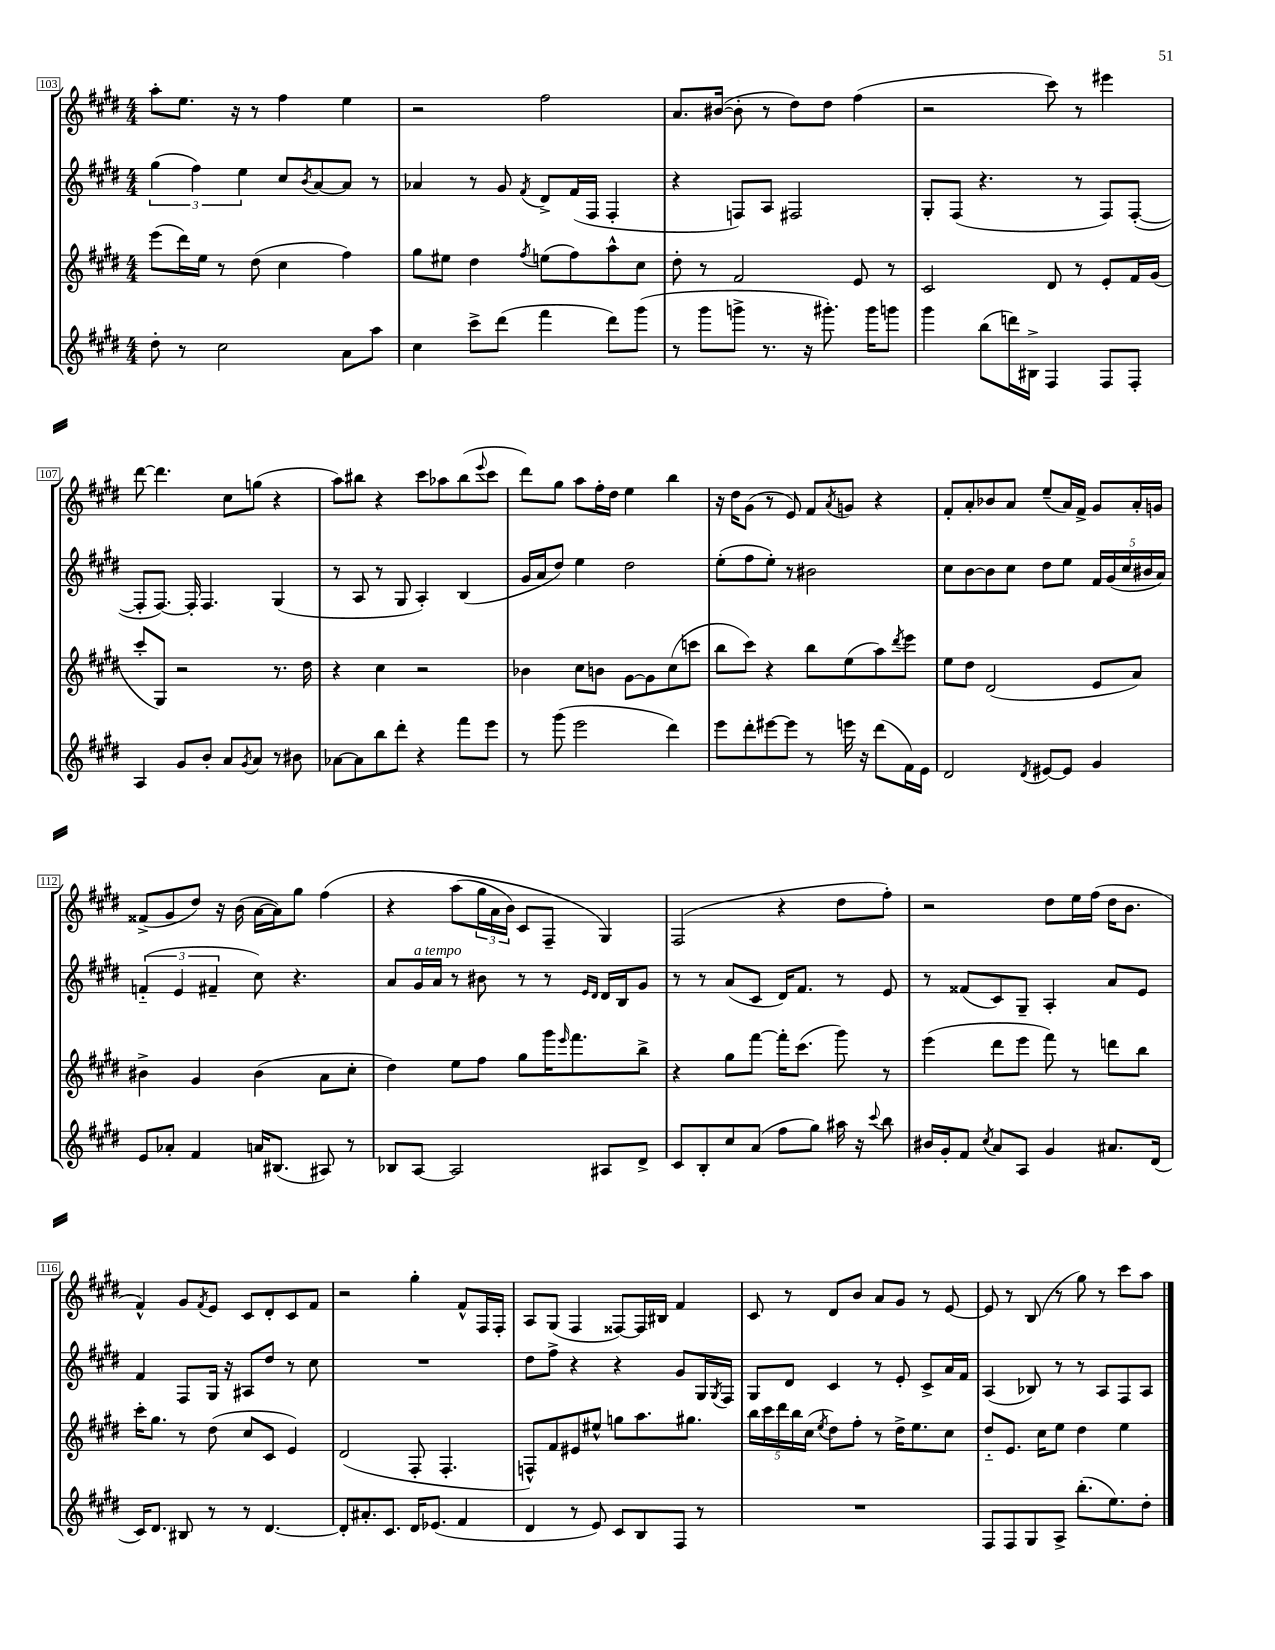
<<
\new StaffGroup <<
\new Staff = "s0" {
    \clef treble \key e \major \numericTimeSignature \time 4/4
    a''8-. e''8. r16 r8 fis''4 e''4 |
    r2 fis''2 |
    a'8. bis'16~( bis'8-. r8 dis''8) dis''8 fis''4( |
    r2 cis'''8) r8 eis'''4 |
    dis'''8~ dis'''4. cis''8 g''8( r4 |
    a''8) bis''8 r4 cis'''8 aes''8 bis''8( \appoggiatura { e'''8 } cis'''8 |
    dis'''8) gis''8 a''8 fis''16-. dis''16 e''4 b''4 |
    r16 dis''16 gis'8( r8 e'8) fis'8 \acciaccatura { a'8 } g'8 r4 |
    fis'8-. a'8-. bes'8 a'8 e''8--( a'16) fis'16-> gis'8 a'16-. g'16 |
    fisis'8->( gis'8 dis''8) r16 b'16( a'16~ a'16) gis''8 fis''4\( |
    r4 a''8( \tuplet 3/2 { gis''16 a'16 b'16) } cis'8 fis8-- gis4\) |
    fis2( r4 dis''8 fis''8-.) |
    r2 dis''8 e''16 fis''16( dis''16 b'8. |
    fis'4-^) gis'8 \acciaccatura { fis'8 } e'8 cis'8 dis'8-. cis'8 fis'8 |
    r2 gis''4-. fis'8-^ fis16 fis16-. |
    a8 gis8( fis4 fisis8~) fisis16 bis16 fis'4 |
    cis'8 r8 dis'8 b'8 a'8 gis'8 r8 e'8~ |
    e'8 r8 b8( r8 gis''8) r8 cis'''8 a''8 \bar "|." |
}
\new Staff = "s1" {
    \clef treble \key e \major \numericTimeSignature \time 4/4
    \tuplet 3/2 { gis''4( fis''4) e''4 } cis''8 \acciaccatura { b'8 } a'8~ a'8 r8 |
    aes'4 r8 gis'8 \acciaccatura { fis'8 } dis'8-> fis'16( fis16 fis4-. |
    r4 f8) a8 fis2 |
    gis8-. fis8( r4. r8 fis8) fis8~-.( |
    fis8-. fis8.~) fis16-. fis4. gis4( |
    r8 a8 r8 gis8 a4-.) b4( |
    gis'16 a'16 dis''8) e''4 dis''2 |
    e''8-.( fis''8 e''8-.) r8 bis'2 |
    cis''8 b'8~ b'8 cis''8 dis''8 e''8 \tuplet 5/4 { fis'16 gis'16( cis''16 bis'16 a'16) } |
    \tuplet 3/2 { f'4-_( e'4 fis'4-- } cis''8) r4. |
    a'8 gis'16^\markup { \italic "a tempo" } a'16 r8 bis'8 r8 r8 \grace { e'16 dis'16 } dis'16 b16 gis'8 |
    r8 r8 a'8( cis'8 dis'16) fis'8. r8 e'8 |
    r8 fisis'8( cis'8) gis8-- a4-. a'8 e'8 |
    fis'4 fis8 gis16 r16 ais8 dis''8 r8 cis''8 |
    R1 |
    dis''8 fis''8-> r4 r4 gis'8 gis16 \acciaccatura { gis8 } fis16 |
    gis8 dis'8 cis'4 r8 e'8-. cis'8-> a'16 fis'16 |
    a4( bes8) r8 r8 a8 fis8 a8 \bar "|." |
}
\new Staff = "s2" {
    \clef treble \key e \major \numericTimeSignature \time 4/4
    e'''8( dis'''16) e''16 r8 dis''8( cis''4 fis''4) |
    gis''8 eis''8 dis''4 \acciaccatura { fis''8 } e''8( fis''8) a''8-^ cis''8 |
    dis''8-. r8 fis'2 e'8 r8 |
    cis'2 dis'8 r8 e'8-. fis'16 gis'16( |
    cis'''8-. gis8) r2 r8. dis''16 |
    r4 cis''4 r2 |
    bes'4 cis''8 b'8 gis'8~ gis'8 cis''8( c'''8 |
    b''8 cis'''8) r4 b''8 e''8( a''8) \acciaccatura { dis'''8 } e'''8 |
    e''8 dis''8 dis'2( e'8 a'8) |
    bis'4-> gis'4 bis'4( a'8 cis''8-. |
    dis''4) e''8 fis''8 gis''8 gis'''16 \grace { e'''16 } fis'''8. b''8-> |
    r4 gis''8 fis'''8~ fis'''16-. cis'''8.( gis'''8) r8 |
    e'''4( dis'''8 e'''8 fis'''8) r8 d'''8 b''8 |
    cis'''16-. gis''8. r8 dis''8( cis''8 cis'8 e'4) |
    dis'2( fis8-. fis4.-. |
    f8-^) fis'8 eis'8 eis''8-^ g''8 a''8. gis''8. |
    \tuplet 5/4 { b''16 cis'''16 dis'''16 b''16 cis''16( } \acciaccatura { e''8 } dis''8) fis''8-. r8 dis''16-> e''8. cis''8 |
    dis''8-_ e'8. cis''16 e''8 dis''4 e''4 \bar "|." |
}
\new Staff = "s3" {
    \clef treble \key e \major \numericTimeSignature \time 4/4
    dis''8-. r8 cis''2 a'8 a''8 |
    cis''4 cis'''8-> dis'''8( fis'''4 dis'''8) gis'''8( |
    r8 gis'''8 g'''8-> r8. r16 gis'''8.-.) gis'''16 g'''8 |
    gis'''4 b''8( d'''16) bis16-> fis4 fis8 fis8-. |
    a4 gis'8 b'8-. a'8 \acciaccatura { gis'8 } a'8 r8 bis'8 |
    aes'8~ aes'8 b''8 dis'''8-. r4 fis'''8 e'''8 |
    r8 gis'''8( e'''2 dis'''4) |
    e'''8 dis'''8-. eis'''8~ eis'''8 r8 e'''16 r16 dis'''8( fis'16) e'16 |
    dis'2 \acciaccatura { dis'8 } eis'8~ eis'8 gis'4 |
    e'8 aes'8-. fis'4 a'16 bis8.( ais8) r8 |
    bes8 a8~ a2 ais8 dis'8-> |
    cis'8 b8-. cis''8 a'8( fis''8 gis''8) ais''16 r16 \appoggiatura { cis'''8 } b''8 |
    bis'16 gis'16-. fis'8 \acciaccatura { cis''8 } a'8 a8 gis'4 ais'8. dis'16( |
    cis'16) dis'8. bis8 r8 r8 dis'4.~ |
    dis'8-. ais'8.-. cis'8. dis'16 ees'8.( fis'4 |
    dis'4 r8 e'8) cis'8 b8 fis8 r8 |
    R1 |
    fis8 fis8 gis8 a8-> b''8.-.( e''8.) dis''8-. \bar "|." |
}
>>
>>
\layout { \context { \Score currentBarNumber = #103 \override BarNumber.stencil = #(make-stencil-boxer 0.1 0.3 ly:text-interface::print) } }
